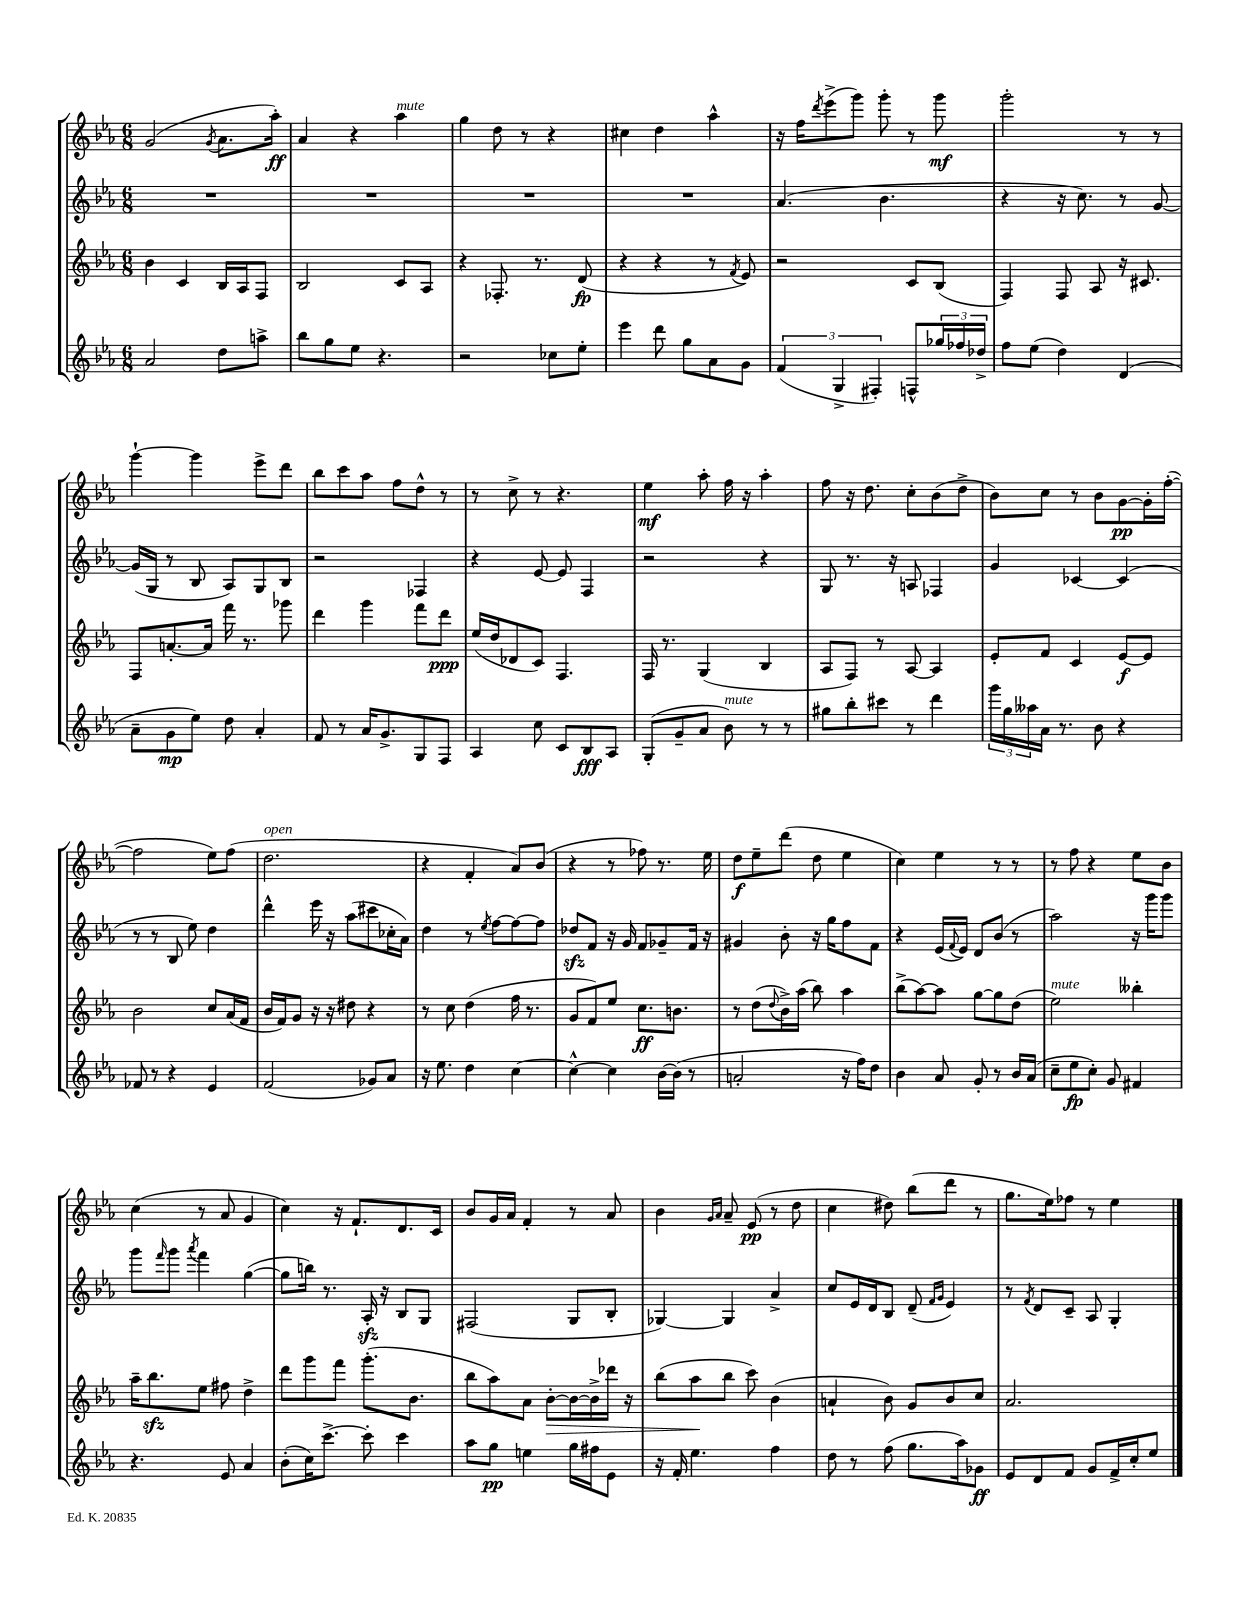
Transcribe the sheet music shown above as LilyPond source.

<<
\new StaffGroup <<
\new Staff = "s0" {
    \clef treble \key ees \major \numericTimeSignature \time 6/8
    g'2( \acciaccatura { g'8 } aes'8. aes''16-.\ff) |
    aes'4 r4 aes''4^\markup { \italic "mute" } |
    g''4 d''8 r8 r4 |
    cis''4 d''4 aes''4-^ |
    r16 f''16 \acciaccatura { d'''8 } ees'''8->( g'''8) g'''8-. r8 g'''8\mf |
    g'''2-. r8 r8 |
    g'''4~-! g'''4 ees'''8-> d'''8 |
    bes''8 c'''8 aes''8 f''8 d''8-^ r8 |
    r8 c''8-> r8 r4. |
    ees''4\mf aes''8-. f''16 r16 aes''4-. |
    f''8 r16 d''8. c''8-. bes'8( d''8-> |
    bes'8) c''8 r8 bes'8 g'8~\pp g'16-. f''16~-.( |
    f''2 ees''8) f''8( |
    d''2.^\markup { \italic "open" } |
    r4 f'4-. aes'8) bes'8( |
    r4 r8 fes''8) r8. ees''16 |
    d''8\f ees''8-- d'''8( d''8 ees''4 |
    c''4) ees''4 r8 r8 |
    r8 f''8 r4 ees''8 bes'8 |
    c''4( r8 aes'8 g'4 |
    c''4) r16 f'8.-! d'8. c'16 |
    bes'8 g'16 aes'16 f'4-. r8 aes'8 |
    bes'4 \grace { g'16 aes'16 } aes'8-- ees'8\pp( r8 d''8 |
    c''4 dis''8) bes''8( d'''8 r8 |
    g''8. ees''16) fes''8 r8 ees''4 \bar "|." |
}
\new Staff = "s1" {
    \clef treble \key ees \major \numericTimeSignature \time 6/8
    R2. |
    R2. |
    R2. |
    R2. |
    aes'4.( bes'4. |
    r4 r16 c''8.) r8 g'8~ |
    g'16( g16 r8 bes8 aes8) g8 bes8 |
    r2 fes4 |
    r4 ees'8~ ees'8 f4 |
    r2 r4 |
    g8 r8. r16 a8 fes4 |
    g'4 ces'4~ ces'4( |
    r8 r8 bes8 ees''8) d''4 |
    d'''4-^ ees'''16 r16 aes''8( cis'''8 ces''16-. aes'16) |
    d''4 r8 \acciaccatura { ees''8 } f''8~ f''8~ f''8 |
    des''8\sfz f'8 r16 g'16 f'8 ges'8-- f'16 r16 |
    gis'4 bes'8-. r16 g''16 f''8 f'8 |
    r4 ees'16( \appoggiatura { f'8 } ees'16) d'8 bes'8( r8 |
    aes''2) r16 g'''16 g'''8 |
    g'''8 \grace { f'''16 } g'''8 \acciaccatura { aes'''8 } f'''4 g''4~( |
    g''8 b''16) r8. aes16-.\sfz r16 bes8 g8 |
    fis2( g8 bes8-. |
    ges4~) ges4 aes'4-> |
    c''8 ees'16 d'16 bes8 d'8--( \grace { f'16 g'16 } ees'4) |
    r8 \acciaccatura { f'8 } d'8 c'8-- aes8 g4-. \bar "|." |
}
\new Staff = "s2" {
    \clef treble \key ees \major \numericTimeSignature \time 6/8
    bes'4 c'4 bes16 aes16 f8 |
    bes2 c'8 aes8 |
    r4 fes8.-. r8. d'8\fp( |
    r4 r4 r8 \acciaccatura { f'8 } ees'8) |
    r2 c'8 bes8( |
    f4) f8 aes8 r16 cis'8. |
    f8 a'8.~-. a'16 f'''16 r8. ges'''8 |
    d'''4 g'''4 f'''8 d'''8\ppp |
    ees''16( d''16 des'8 c'8) f4. |
    f16 r8. g4( bes4 |
    aes8 f8) r8 aes8~ aes4 |
    ees'8-. f'8 c'4 ees'8~\f ees'8 |
    bes'2 c''8 aes'16( f'16 |
    bes'16 f'16) g'8 r16 r16 dis''8 r4 |
    r8 c''8 d''4( f''16 r8. |
    g'8 f'8) ees''8 c''8.\ff b'8. |
    r8 d''8( \appoggiatura { d''8 } bes'16->) aes''16( bes''8) aes''4 |
    bes''8->( aes''8~) aes''8 g''8~ g''8 d''8( |
    ees''2^\markup { \italic "mute" }) beses''4-. |
    aes''16-- bes''8.\sfz ees''8 fis''8 d''4-> |
    d'''8 g'''8 f'''8 g'''8.-.( bes'8. |
    bes''8 aes''8) aes'8 bes'8~-.\> bes'16~ bes'16-> des'''16 r16 |
    bes''8( aes''8\! bes''8 c'''8) bes'4( |
    a'4-! bes'8) g'8 bes'8 c''8 |
    aes'2. \bar "|." |
}
\new Staff = "s3" {
    \clef treble \key ees \major \numericTimeSignature \time 6/8
    aes'2 d''8 a''8-> |
    bes''8 g''8 ees''8 r4. |
    r2 ces''8 ees''8-. |
    ees'''4 d'''8 g''8 aes'8 g'8 |
    \tuplet 3/2 { f'4( g4-> fis4-.) } f8-^ \tuplet 3/2 { ges''16 fes''16 des''16-> } |
    f''8 ees''8( d''4) d'4( |
    aes'8-- g'8\mp ees''8) d''8 aes'4-. |
    f'8 r8 aes'16 g'8.-> g8 f8 |
    aes4 c''8 c'8 bes8\fff aes8 |
    g8-.( g'8-- aes'8 bes'8^\markup { \italic "mute" }) r8 r8 |
    gis''8 bes''8-. cis'''8 r8 d'''4 |
    \tuplet 3/2 { g'''16 g''16 aeses''16 } aes'16 r8. bes'8 r4 |
    fes'8 r8 r4 ees'4 |
    f'2( ges'8) aes'8 |
    r16 ees''8. d''4 c''4~ |
    c''4~-^ c''4 bes'16~ bes'16( r8 |
    a'2-. r16 f''16) d''8 |
    bes'4 aes'8 g'8-. r8 bes'16 aes'16( |
    c''8-- ees''8\fp c''8-.) g'8 fis'4 |
    r4. ees'8 aes'4 |
    bes'8-.( c''16) c'''8.~-> c'''8-. c'''4 |
    aes''8 g''8\pp e''4 g''16 fis''16 ees'8 |
    r16 f'16-. ees''4. f''4 |
    d''8 r8 f''8( g''8. aes''16) ges'8\ff |
    ees'8 d'8 f'8 g'8 f'16-> c''16-. ees''8 \bar "|." |
}
>>
>>
\layout { \context { \Score \remove "Bar_number_engraver" } }
